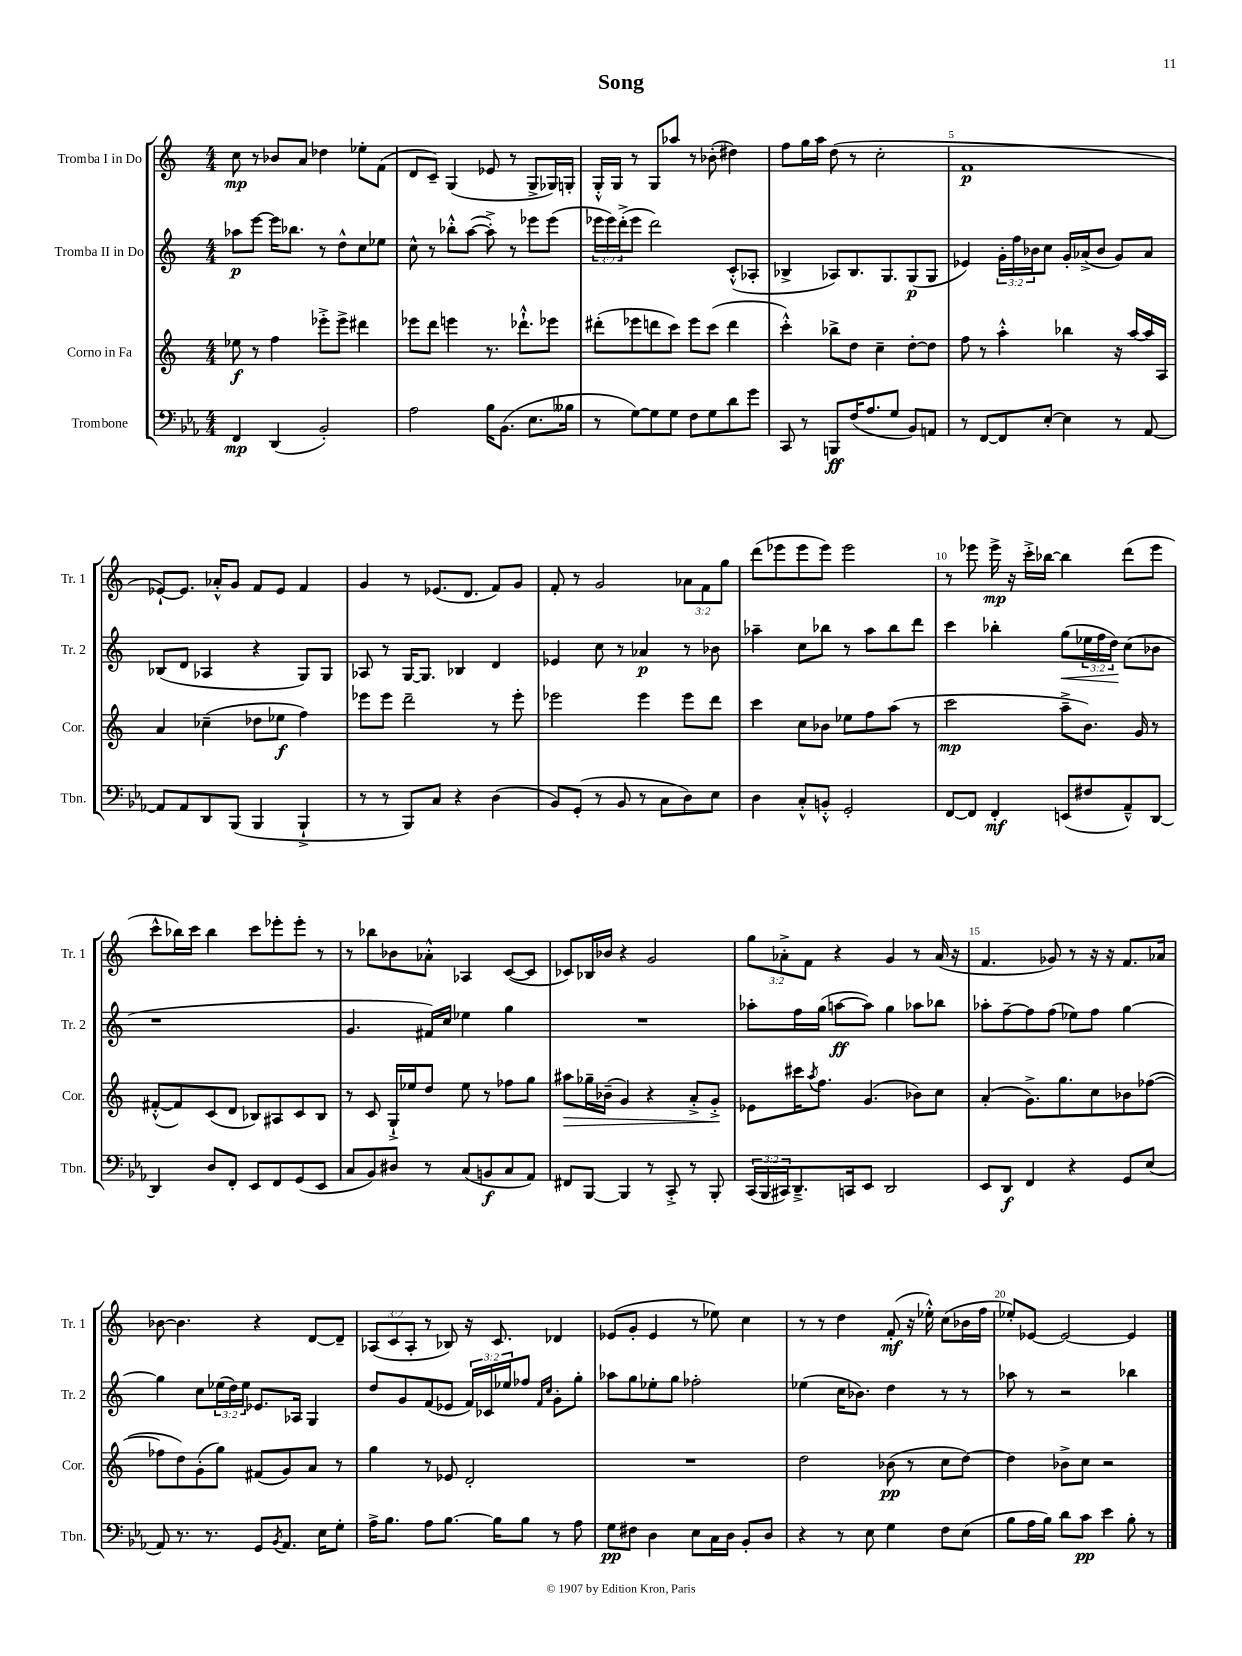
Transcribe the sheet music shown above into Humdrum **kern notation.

**kern	**kern	**kern	**kern
*staff4	*staff3	*staff2	*staff1
*clefF4	*clefG2	*clefG2	*clefG2
*k[b-e-a-]	*k[]	*k[]	*k[]
*M4/4	*M4/4	*M4/4	*M4/4
4FF/	8ee-\	8aa-\L	8cc\
.	8r	[8eee\J	8r
(4DD/	4ff\	16eee\]LK	8b-/L
.	.	8.bb-\J	.
.	.	.	8a/J
2BB-'/)	8eee-'^\L	8r	4dd-\
.	8eee-^\J	8dd^^\L	.
.	4ddd#\	8cc\	8ee-'\L
.	.	8ee-\J	(8f\J
=	=	=	=
2A-\	8eee-\L	8cc^^\	8d/L
.	8ddd\J	8r	8c~/J)
.	4eee\	8bb-'^^\L	(4G/
.	.	([8aa\J	.
16B-\LK	8.r	8aa'^\])	8e-/
(8.BB-\J	.	.	.
.	.	8r	8r
.	8.ddd-`^^\L	.	.
8.E-\L	.	8eee-\L	8G^/L
.	8eee-\J	(8eee-\J	16G-/L)
16B--\Jk	.	.	16G'/JJ
=	=	=	=
8r	(8ddd#'\L	24eee-\LL	16G'^^/LL
.	.	24eee-\)	.
.	.	.	16G/JJ
.	.	(24ddd'^\J	.
[8G\L)	8eee-\	8eee-\J	8r
8G\]	8ddd\	2ddd\)	8G/L
8G\J	8ccc\J)	.	8aa-/J
8F\L	8eee-\L	.	8r
8G\	(8ccc\J	.	(8b-'\
8d\	4ddd\	(8c'^^/L	4dd#\)
8g\J	.	8A-'/J	.
=	=	=	=
8CC/	4ccc'^^\)	4B-^/	8ff\L
8r	.	.	16gg\L
.	.	.	16aa\JJ
8BBB/L	8bb-^\L	8A-/L)	(8dd\
(16F/K	8dd\J	8.B-/	8r
8.A-/	.	.	.
.	4cc~\	.	2cc'\
.	.	8.G/	.
8G/J	.	.	.
8BB-/L)	[8dd'\L	(8G/	.
8AA/J	8dd\]J	8G/J	.
=	=	=	=
8r	8ff\	4e-/)	1f
[8FF/L	8r	.	.
8FF/]	4aa'^^\	24g'\LL	.
.	.	24ff\	.
.	.	24b-\J	.
[8E-'/J	.	8cc\J	.
4E-\]	4bb-\	16g'/LL	.
.	.	(16a-^/J	.
.	.	8b-/J	.
8r	16r	8g/L)	.
.	[16aa/LL	.	.
[8AA-/	16aa/]	8a-/J	.
.	16A/JJ	.	.
=	=	=	=
8AA-/]L	4a/	(8B-/L	[8e-`/L)
8AA-/	.	8d/J	8.e-/]J
8DD/	(4cc-~\	4A-/	.
.	.	.	16a-'^^/LK
(8BBB-/J	.	.	8g/J
4BBB-/	8dd-\L	4r	8f/L
.	8ee-\J	.	8e-/J
4BBB-`^/	4ff\)	8G/L)	4f/
.	.	8G/J	.
=	=	=	=
8r	8eee-\L	8A-/	4g/
8r	8eee-\J	8r	.
8BBB-/L)	2ddd~\	[16G/LK	8r
.	.	8.G/]J	.
8C/J	.	.	(8.e-/L
4r	.	4B-/	.
.	.	.	8.d/J
(4D\	8r	4d/	8f/L)
.	8eee-'\	.	8g/J
=	=	=	=
8BB-/L)	2eee-\	4e-/	8f'/
(8GG'/J	.	.	8r
8r	.	8cc\	2g/
8BB-/	.	8r	.
8r	4eee-\	4a-/	.
8C\L	.	.	.
8D\)	8eee-\L	8r	12a-\L
.	.	.	12f\
8E-\J	8ddd\J	8b-\	.
.	.	.	12gg\J
=	=	=	=
4D\	4ccc\	4aa-~\	(8ddd\L
.	.	.	8eee-\
8C'^^/L	8cc\L	8cc\L	8eee-\
8BB'^^/J	8b-\J	8bb-\J	8eee-\J)
2GG'/	8ee-\L	8r	2eee-\
.	8ff\	8aa-\L	.
.	(8aa\J	8bb-\	.
.	8r	8ddd\J	.
=	=	=	=
[8FF/L	2ccc\	4ccc\	8r
8FF/]J	.	.	8eee-\
4FF'/	.	4bb-'\	16eee-^\
.	.	.	16r
.	.	.	16ccc'^\LL
.	.	.	[16bb-\JJ
(8EE/L	8aa~^\L	(8gg\L	4bb-\]
8F#/	8.b\J)	24ee-\L	.
.	.	24ff\	.
.	.	24dd\JJ)	.
8AA-~^^/)	.	(8cc\L	(8ddd\L
.	16g/	.	.
[8DD/J	8r	8b-\J	8eee-\J
=	=	=	=
4DD/]	([8f#'^^/L	1r	8ccc^^\L
.	8f#/])	.	16bb-\L)
.	.	.	16ccc\JJ
8D/L	(8c/	.	4bb-\
8FF'/J	8d/J	.	.
8EE-/L	8B-/L)	.	8ccc\L
8FF/	8A#/	.	8eee-'\
(8GG/	8c/	.	8eee-'\J
8EE-/J	8B-/J	.	8r
=	=	=	=
8C/L	8r	4.g/	8r
8BB-/)	8c/	.	8bb-\L
8D#/J	16G`^/LL	.	8b-\
.	16ee-/J	.	.
8r	8dd/J	16f#/LL)	8a-'^^\J
.	.	16cc/JJ	.
(8C/L	8ee-\	4ee-\	4A-/
8BB/	8r	.	.
8C/	8ff-\L	4gg\	([8c/L
8AA-/J)	8gg\J	.	8c/]J
=	=	=	=
8FF#/L	8aa#\L	1r	8c-/L)
[8BBB-/J	16gg-~\L	.	16B-/L
.	(16b-~\JJ	.	16b-/JJ
4BBB-/]	4g/)	.	4r
8r	4r	.	2g/
8CC'^/	.	.	.
8r	8a'^/L	.	.
8BBB-'/	8g'^/J	.	.
=	=	=	=
(24CC/LL	8e-\L	8aa-'\L	12gg\L
24BBB-/	.	.	.
24CC#/J)	.	.	12a-'^\
8.DD~^/	16ccc#\K	16ff\L	.
.	.	.	12f\J
.	8qaa/	.	.
.	8.ff\J	(16gg\JJ	.
.	.	[8aa\L	4r
16CC/k	.	.	.
8EE-/J	(4.g/	8aa\]J)	.
2DD/	.	4gg\	4g/
.	8b-\L)	8aa-\L	8r
.	8cc\J	8bb-\J	(16a-/
.	.	.	16r
=	=	=	=
8EE-/L	(4a'/	8aa-'\L	4.f/
8DD/J	.	[8ff~\	.
4FF/	8.g^\L)	8ff\]	.
.	.	(8ff\J	8g-/)
.	8.gg\	.	.
4r	.	8ee-\L)	8r
.	8cc\	8ff\J	16r
.	.	.	16r
8GG/L	8b-\	[4gg\	8.f/L
(8E-/J	([8ff-\J	.	.
.	.	.	16a-/Jk
=	=	=	=
8AA-/)	8ff-\]L	4gg\]	[8b-\
8.r	8dd\)	.	4.b-\]
.	(8g'\	8cc\L	.
8.r	.	.	.
.	8gg\J)	(24ee-\L	.
.	.	24dd\)	.
.	.	24ee-\JJ	.
8GG/L	(8f#/L	8.e-/L	4r
8qBB-/	.	.	.
8.AA-/J	8g/)	.	.
.	.	16A-/Jk	.
.	8a/J	4G/	[8d/L
16E-\LK	.	.	.
8G'\J	8r	.	8d~/]J
=	=	=	=
16A-^\LK	4gg\	8dd/L	(12A-/L
8.B-\J	.	.	.
.	.	.	12c/
.	.	8g/	.
.	.	.	12A-'/J
8A-\L	8r	(8f/	8r
[8.B-\J	8e-/	8e-/J	8B-/)
.	2d'/	24f/LL)	16r
.	.	24c-/	.
16B-\]LK	.	.	8.c/
.	.	24ee-/J	.
8B-\J	.	8ff-/J	.
.	.	16qqf/LL	.
.	.	16qqcc/JJ	.
8r	.	8g'\L	4d-/
8A-\	.	8gg'\J	.
=	=	=	=
8G\L	1r	8aa-\L	(8e-/L
8F#\J	.	8gg\	8g'/J
4D\	.	8ee-'\	4e-/
.	.	8gg\J	.
8E-\L	.	2ff-'\	8r
16C\L	.	.	8ee-\)
16D\JJ	.	.	.
8BB-'/L	.	.	4cc\
8D/J	.	.	.
=	=	=	=
4r	2dd\	(4ee-\	8r
.	.	.	8r
8r	.	16cc\LK	4dd\
.	.	8.b-\J)	.
8E-\	.	.	.
4G\	(8b-\	4dd\	(8f'/
.	8r	.	16r
.	.	.	16ee-'^^\)
8F\L	8cc\L	8r	(8cc\L
(8E-\J	[8dd\J)	8r	16b-\L
.	.	.	16ff\JJ
=	=	=	=
8B-\L	4dd\]	8aa-\	8ee-'/L)
16A-\L	.	8r	[8e-/J
16B-\JJ)	.	.	.
8d\L	8b-^\L	2r	2e-/_
8c\J	8cc\J	.	.
4e-\	2r	.	.
8B-'\	.	4bb-\	4e-/]
8r	.	.	.
==	==	==	==
*-	*-	*-	*-
